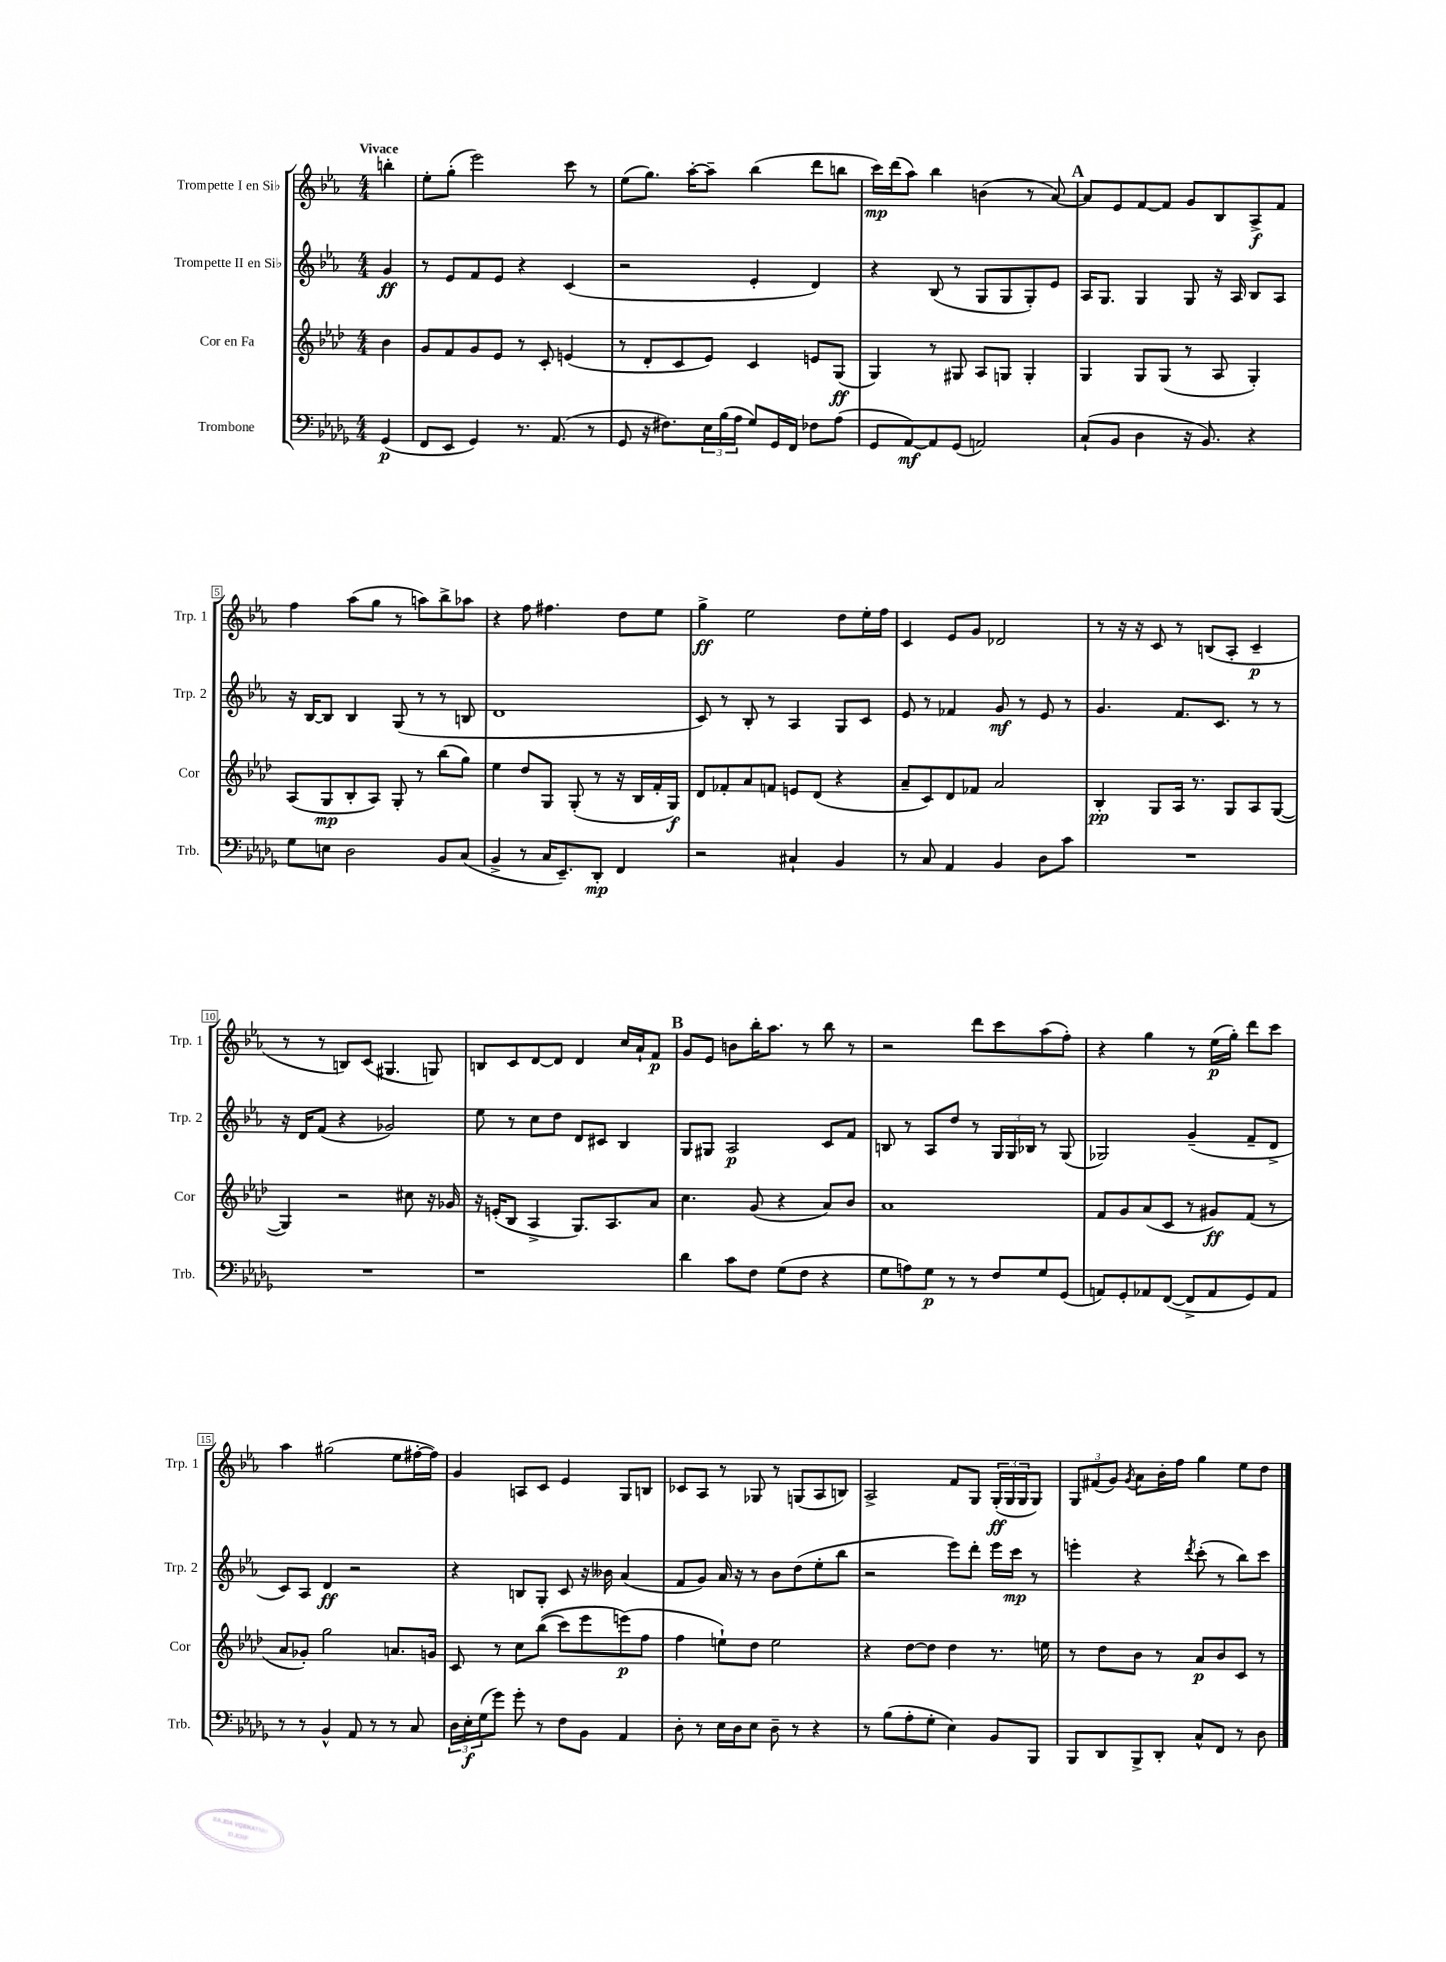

**kern	**dynam	**kern	**dynam	**kern	**dynam	**kern	**dynam
*part4	*part4	*part3	*part3	*part2	*part2	*part1	*part1
*staff4	*staff4	*staff3	*staff3	*staff2	*staff2	*staff1	*staff1
*I"Trombone	*	*I"Cor en Fa	*	*I"Trompette II en Si♭	*	*I"Trompette I en Si♭	*
*I'Trb.	*	*I'Cor	*	*I'Trp. 2	*	*I'Trp. 1	*
*clefF4	*	*clefG2	*	*clefG2	*	*clefG2	*
*k[b-e-a-d-g-]	*	*k[b-e-a-d-]	*	*k[b-e-a-]	*	*k[b-e-a-]	*
*M4/4	*	*M4/4	*	*M4/4	*	*M4/4	*
=	=	=	=	=	=	=	=
!	!	!	!	!	!	!LO:TX:a:B:t=Vivace	!
(4GG-/	p	4b-\	.	4g/	ff	4bbn'\	.
=1	=1	=1	=1	=1	=1	=1	=1
8FF/L	.	8g/L	.	8r	.	8ee-'\L	.
8EE-/J	.	8f/	.	8e-/L	.	(8gg'\J	.
4GG-/)	.	8g/	.	8f/	.	2eee-\)	.
.	.	8e-/J	.	8e-/J	.	.	.
8.r	.	8r	.	4r	.	.	.
.	.	8c'/	.	.	.	.	.
(8.AA-/	.	.	.	.	.	.	.
.	.	(4en/	.	(4c/	.	8ccc\	.
8r	.	.	.	.	.	8r	.
=2	=2	=2	=2	=2	=2	=2	=2
8GG-/	.	8r	.	2r	.	(8ee-\L	.
16r	.	8d-'/L	.	.	.	8.gg\J)	.
8.F#X\L)	.	.	.	.	.	.	.
.	.	8c/	.	.	.	.	.
.	.	.	.	.	.	[16aa-'\KL	.
24E-\L	.	8e-/J)	.	.	.	8aa-~\J]	.
(24B-\	.	.	.	.	.	.	.
24A-\JJ	.	.	.	.	.	.	.
8G-/L)	.	4c/	.	4e-'/	.	(4bb-\	.
16GG-/L	.	.	.	.	.	.	.
16FF/JJ	.	.	.	.	.	.	.
8F-X\L	.	8en/L	.	4d/)	.	8ddd\L	.
(8A-\J	.	(8G/J	ff	.	.	8bbn\J	.
=3	=3	=3	=3	=3	=3	=3	=3
8GG-/L	.	4G/)	.	4r	.	16ccc\LL)	mp
.	.	.	.	.	.	(16ddd\J	.
[8AA-/)	mf	.	.	.	.	8aa-\J)	.
8AA-/]	.	8r	.	(8B-/	.	4bb-\	.
(8GG-/J	.	8G#X/	.	8r	.	.	.
2AAn/)	.	8A-/L	.	8G/L	.	(4bn\	.
.	.	8Gn/J	.	8G/	.	.	.
.	.	4G'/	.	8G'/)	.	8r	.
.	.	.	.	8e-/J	.	[8a-/)	.
!!LO:REH:place=s1:t=A
=4	=4	=4	=4	=4	=4	=4	=4
(8C`/L	.	4G/	.	16A-/KL	.	8a-/L]	.
.	.	.	.	8.G/J	.	.	.
8BB-/J	.	.	.	.	.	8e-/	.
4D-\	.	8G/L	.	4G/	.	[8f/	.
.	.	(8G/J	.	.	.	8f/J]	.
16r	.	8r	.	8G/	.	8g/L	.
8.BB-/)	.	.	.	.	.	.	.
.	.	8A-/	.	16r	.	8B-/	.
.	.	.	.	16A-/	.	.	.
4r	.	4G'/)	.	8B-/L	.	8A-^/	f
.	.	.	.	8A-/J	.	8f/J	.
!!LO:LB:g=z
=5	=5	=5	=5	=5	=5	=5	=5
8G-\L	.	(8A-/L	.	16r	.	4ff\	.
.	.	.	.	[16B-/KL	.	.	.
8En\J	.	8G/	mp	8B-/J]	.	.	.
2D-\	.	8B-'/	.	4B-/	.	(8aa-\L	.
.	.	8A-/J)	.	.	.	8gg\J	.
.	.	8G'/	.	(8G/	.	8r	.
.	.	8r	.	8r	.	8aan\L)	.
8BB-/L	.	(8bb-\L	.	8r	.	8bb-^\	.
(8C/J	.	8gg\J)	.	8Bn/	.	8aa-X\J	.
=6	=6	=6	=6	=6	=6	=6	=6
4BB-^/	.	4ee-\	.	1d	.	4r	.
8r	.	8dd-/L	.	.	.	8ff\	.
16C/KL	.	8G/J	.	.	.	4.ff#X\	.
8.EE-~/)	.	.	.	.	.	.	.
.	.	(8G'/	.	.	.	.	.
8DD-'/J	mp	8r	.	.	.	.	.
4FF/	.	16r	.	.	.	8dd\L	.
.	.	16B-/LL	.	.	.	.	.
.	.	16f'/	.	.	.	8ee-\J	.
.	.	16G/JJ)	f	.	.	.	.
=7	=7	=7	=7	=7	=7	=7	=7
2r	.	8d-/L	.	8c/)	.	4gg^\	ff
.	.	8f-X'/	.	8r	.	.	.
.	.	8a-/	.	8B-'/	.	2ee-\	.
.	.	8fn/J	.	8r	.	.	.
4C#X`/	.	8en/L	.	4A-/	.	.	.
.	.	(8d-/J	.	.	.	.	.
4BB-/	.	4r	.	8G/L	.	8dd\L	.
.	.	.	.	8c/J	.	16ee-'\L	.
.	.	.	.	.	.	16ff\JJ	.
=8	=8	=8	=8	=8	=8	=8	=8
8r	.	8a-~/L	.	8e-/	.	4c/	.
8C/	.	8c/)	.	8r	.	.	.
4AA-/	.	8d-/	.	4f-X/	.	8e-/L	.
.	.	8f-X/J	.	.	.	8g/J	.
4BB-/	.	2a-/	.	8g/	mf	2d-X/	.
.	.	.	.	8r	.	.	.
8D-\L	.	.	.	8e-/	.	.	.
8c\J	.	.	.	8r	.	.	.
=9	=9	=9	=9	=9	=9	=9	=9
1r	.	4B-'/	pp	4.g/	.	8r	.
.	.	.	.	.	.	16r	.
.	.	.	.	.	.	16r	.
.	.	8G/L	.	.	.	8c/	.
.	.	16A-/Jk	.	8.f/L	.	8r	.
.	.	8.r	.	.	.	.	.
.	.	.	.	.	.	(8Bn/L	.
.	.	.	.	8.c/J	.	.	.
.	.	8G/L	.	.	.	8A-'/J	.
.	.	8A-/	.	8r	.	4c~/	p
.	.	([8G/J	.	8r	.	.	.
!!LO:LB:g=z
=10	=10	=10	=10	=10	=10	=10	=10
1r	.	4G/])	.	16r	.	8r	.
.	.	.	.	16d/KL	.	.	.
.	.	.	.	(8f/J	.	8r	.
.	.	2r	.	4r	.	8Bn/L)	.
.	.	.	.	.	.	(8c/J	.
.	.	.	.	2g-X/)	.	4.G#X/	.
.	.	8cc#X\	.	.	.	.	.
.	.	16r	.	.	.	8Gn/)	.
.	.	16g-X/	.	.	.	.	.
=11	=11	=11	=11	=11	=11	=11	=11
1r	.	16r	.	8ee-\	.	8Bn/L	.
.	.	(16en'/KL	.	.	.	.	.
.	.	8B-/J	.	8r	.	8c/	.
.	.	4A-^/	.	8cc\L	.	[8d/	.
.	.	.	.	8dd\J	.	8d/J]	.
.	.	8.G/L)	.	8d/L	.	4d/	.
.	.	.	.	8c#X/J	.	.	.
.	.	8.A-/	.	.	.	.	.
.	.	.	.	4B-/	.	16cc/LL	.
.	.	.	.	.	.	16a-`/J	.
.	.	8a-/J	.	.	.	8f/J	p
!!LO:REH:place=s1:t=B
=12	=12	=12	=12	=12	=12	=12	=12
4d-\	.	4.cc\	.	8G/L	.	8g/L	.
.	.	.	.	8G#X/J	.	8e-/J	.
8c\L	.	.	.	2A-/	p	8bn\L	.
8F\J	.	(8g/	.	.	.	16bb-'\K	.
.	.	.	.	.	.	8.aa-\J	.
(8G-\L	.	4r	.	.	.	.	.
8F\J	.	.	.	.	.	8r	.
4r	.	8a-/L)	.	8c/L	.	8bb-\	.
.	.	8b-/J	.	8f/J	.	8r	.
=13	=13	=13	=13	=13	=13	=13	=13
8G-\L	.	1a-	.	8Bn/	.	2r	.
8An\)	.	.	.	8r	.	.	.
8G-\J	p	.	.	8A-/L	.	.	.
8r	.	.	.	8dd/J	.	.	.
8r	.	.	.	8r	.	8ddd\L	.
8F/L	.	.	.	24G/LL	.	8ccc\	.
.	.	.	.	24G/	.	.	.
.	.	.	.	24B-X/JJ	.	.	.
8G-/	.	.	.	8r	.	(8aa-\	.
(8GG-/J	.	.	.	(8G/	.	8ff'\J)	.
=14	=14	=14	=14	=14	=14	=14	=14
8AAn/L)	.	8f/L	.	2G-X/)	.	4r	.
8GG-'/	.	8g/	.	.	.	.	.
8AA-X/	.	(8a-/	.	.	.	4gg\	.
([8FF/J	.	8c/J	.	.	.	.	.
8FF^/L]	.	8r	.	(4g~/	.	8r	.
8AA-/	.	8g#X/L)	ff	.	.	(16ee-\LL	p
.	.	.	.	.	.	16gg'\JJ)	.
8GG-/)	.	(8f/J	.	8f~/L	.	8ddd\L	.
8AA-/J	.	8r	.	8d^/J	.	8ccc\J	.
!!LO:LB:g=z
=15	=15	=15	=15	=15	=15	=15	=15
8r	.	8a-/L	.	8c/L)	.	4aa-\	.
8r	.	8g-X'/J)	.	8A-/J	.	.	.
4BB-^^/	.	2gg\	.	4d/	ff	(2gg#X\	.
8AA-/	.	.	.	2r	.	.	.
8r	.	.	.	.	.	.	.
8r	.	8.an/L	.	.	.	8ee-\L	.
8C/	.	.	.	.	.	[16ff#X'\L	.
.	.	16gn/Jk	.	.	.	16ff#\JJ])	.
=16	=16	=16	=16	=16	=16	=16	=16
24D-\LL	.	8c/	.	4r	.	4g/	.
24E-'\	f	.	.	.	.	.	.
(24G-\J	.	.	.	.	.	.	.
8g-\J)	.	8r	.	.	.	.	.
8g-'\	.	8cc\L	.	8Bn/L	.	8An/L	.
8r	.	((8bb-\J	.	8G'/J	.	8c/J	.
8F\L	.	8ccc\L)	.	8c/	.	4e-/	.
8BB-\J	.	8eee-\	.	16r	.	.	.
.	.	.	.	16b--X\	.	.	.
4AA-/	.	(8eeen\)	p	(4a-/	.	8G/L	.
.	.	8ff\J	.	.	.	8Bn/J	.
=17	=17	=17	=17	=17	=17	=17	=17
8D-'\	.	4ff\	.	8f/L	.	8c-X/L	.
8r	.	.	.	8g/J)	.	8A-/J	.
16E-\LL	.	8een`\L)	.	16a-/	.	8r	.
16D-\J	.	.	.	16r	.	.	.
8E-\J	.	8dd-\J	.	8r	.	8G-X/	.
8D-~\	.	2ee\	.	8b-\L	.	8r	.
8r	.	.	.	(8dd\	.	(8Gn/L	.
4r	.	.	.	8ee-'\	.	8A-/	.
.	.	.	.	8bb-\J	.	8Bn/J)	.
=18	=18	=18	=18	=18	=18	=18	=18
8r	.	4r	.	2r	.	2A-^/	.
(8B-\L	.	.	.	.	.	.	.
8A-'\	.	[8dd-\L	.	.	.	.	.
8G-'\J	.	8dd-\J]	.	.	.	.	.
4E-\)	.	4dd-\	.	8eee-\L)	.	8f/L	.
.	.	.	.	8ddd'\J	.	8G/J	.
8BB-/L	.	8.r	.	16eee-\LL	.	(24G'/LL	ff
.	.	.	.	.	.	24G/	.
.	.	.	.	16ccc\JJ	mp	.	.
.	.	.	.	.	.	24G/J	.
8BBB-/J	.	.	.	8r	.	8G/J)	.
.	.	16een\	.	.	.	.	.
=19	=19	=19	=19	=19	=19	=19	=19
8BBB-/L	.	8r	.	4eeen'\	.	12G/L	.
.	.	.	.	.	.	(12f#X/	.
8DD-/	.	8dd-\L	.	.	.	.	.
.	.	.	.	.	.	12g/J)	.
.	.	.	.	.	.	8qg/	.
8BBB-^/	.	8b-\J	.	4r	.	8a-\L	.
8DD-'/J	.	8r	.	.	.	16b-'\L	.
.	.	.	.	.	.	16ff\JJ	.
.	.	.	.	8qddd/	.	.	.
8C^^/L	.	8a-/L	p	(8ccc'\	.	4gg\	.
8FF/J	.	8b-/	.	8r	.	.	.
8r	.	8c/J	.	8bb-\L)	.	8ee-\L	.
8D-\	.	8r	.	8ccc\J	.	8dd\J	.
==	==	==	==	==	==	==	==
*-	*-	*-	*-	*-	*-	*-	*-
